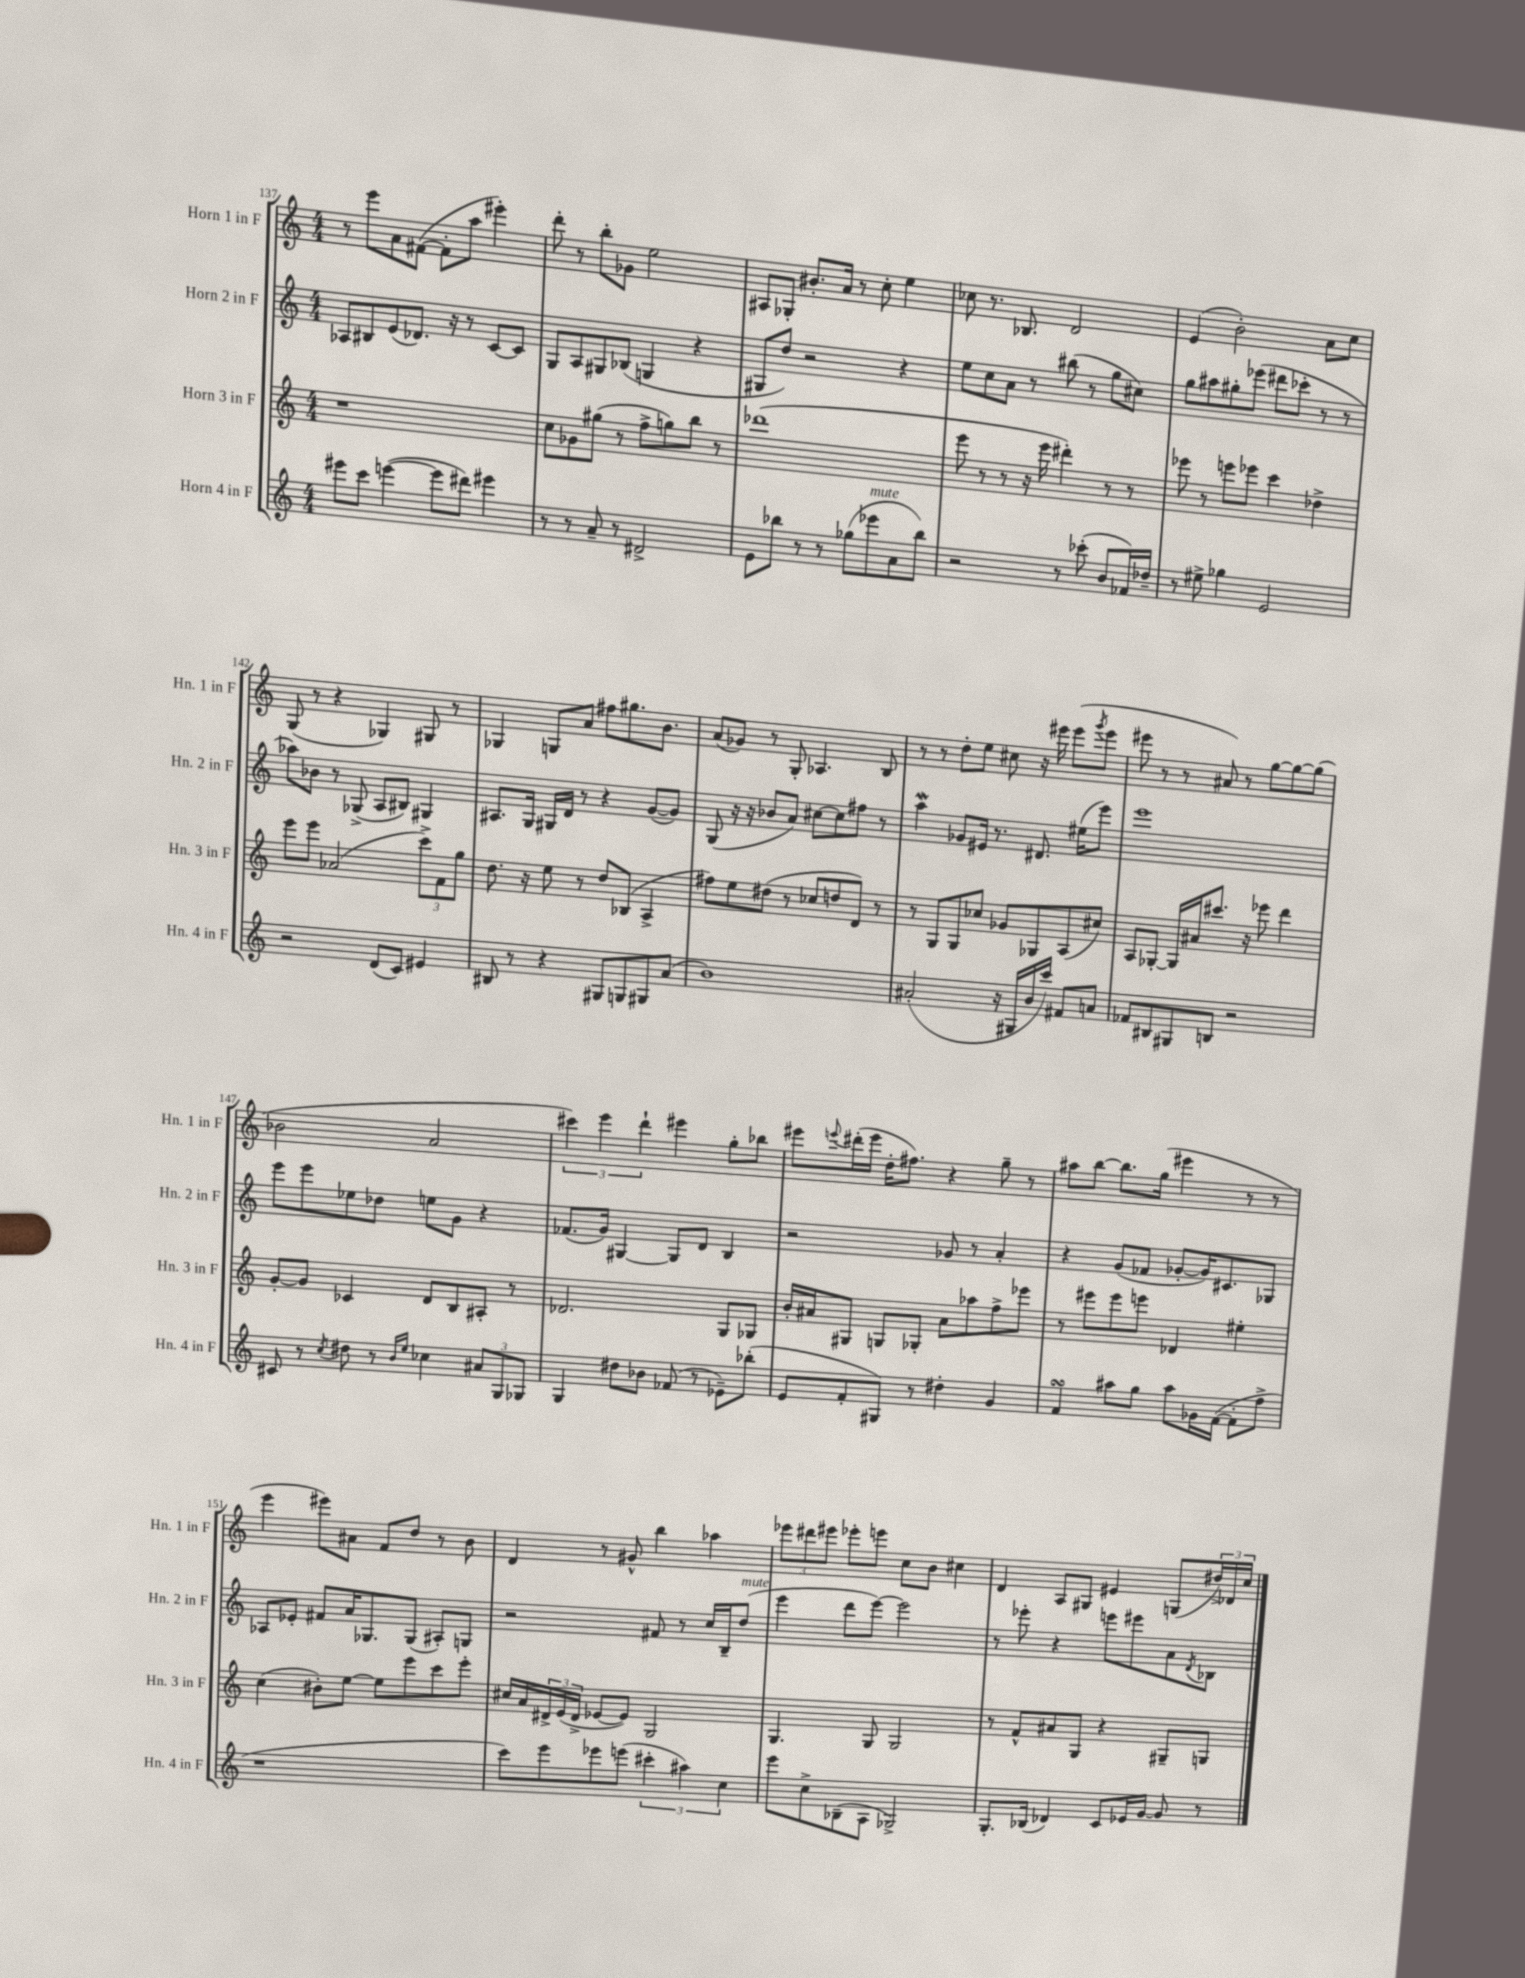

**kern	**kern	**kern	**kern
*part4	*part3	*part2	*part1
*staff4	*staff3	*staff2	*staff1
*I"Horn 4 in F	*I"Horn 3 in F	*I"Horn 2 in F	*I"Horn 1 in F
*I'Hn. 4 in F	*I'Hn. 3 in F	*I'Hn. 2 in F	*I'Hn. 1 in F
*clefG2	*clefG2	*clefG2	*clefG2
*k[]	*k[]	*k[]	*k[]
*M4/4	*M4/4	*M4/4	*M4/4
=137	=137	=137	=137
8eee#X\L	1r	8A-X/L	8r
8ccc\J	.	8B#X/	8eee\L
([4eeen\	.	(8e/	8a\
.	.	8.d-X/J)	([8f#X\J
8eee\L]	.	.	8f#'\L]
.	.	16r	.
8ddd#X\J)	.	8r	8aa\J
4eee#X\	.	[8c/L	4eee#X'\)
.	.	8c/J]	.
=138	=138	=138	=138
8r	8cc\L	8G/L	8ddd'\
8r	8g-X\	8A/	8r
8a~/	(8gg#X\J	8G#X/	8bb'\L
8r	8r	(8B-X/J	8g-X\J
2d#X^/	8ff^\L	4Gn/	2ee\
.	8ggn\)	.	.
.	8bb\J	4r	.
.	8r	.	.
=139	=139	=139	=139
8e\L	(1ddd-X	8G#X/L	8A#X/L
8bb-X\J	.	8dd/J)	8G-X'/J
8r	.	2r	8.b#X'/L
8r	.	.	.
.	.	.	16a/Jk
(8gg-X\L	.	.	8r
!LO:TX:a:i:t=mute	!	!	!
8eee-X\	.	.	8cc'\
8a\	.	4r	4ee\
8bb-\J)	.	.	.
=140	=140	=140	=140
2r	8eee\	8ee\L	8cc-X\
.	8r	8cc\	8.r
.	8r	8a\J	.
.	.	.	8.B-X/
.	16r	8r	.
.	16eee\	.	.
8r	4ddd#X'\)	(8bb#X\	2d/
(8ccc-X'\	.	8r	.
8b/L	8r	8gg\L	.
16f-X/L)	8r	8cc#X\J)	.
16dd-X~/JJ	.	.	.
=141	=141	=141	=141
8r	8eee-X\	8gg\L	(4e/
8ee#X^\	8r	8aa#X\	.
4gg-X\	8eeen\L	8gg#X'\	2b'\)
.	8eee-X\J	(8eee-X\J	.
2e/	4ccc\	8ddd#X\L	.
.	.	8ccc-X'\J	.
.	4dd-X^\	8r	8a\L
.	.	8r	8cc\J
!!LO:LB:g=z
=142	=142	=142	=142
2r	8eee\L	8aa-X\L)	(8G/
.	8eee\J	8b-X\J	8r
.	(2a-X/	8r	4r
.	.	(8G-X^/	.
(8d/L	.	8A/L	4G-X/)
8c/J)	.	8B#X/J)	.
4e#X/	12ccc^\L)	4G#X/	8G#X/
.	12f\	.	.
.	.	.	8r
.	12gg\J	.	.
=143	=143	=143	=143
8B#X/	8.dd\	8.A#X/L	4G-X/
8r	.	.	.
.	16r	16G/Jk	.
4r	8ee\	16G#X/LL	8Gn/L
.	.	16d/JJ	.
.	8r	8r	8a/J
8G#X/L	8dd/L	4r	8ff#X\L
8Gn/	(8B-X/J	.	8.gg#X\
8G#X/	4A^/	([8g/L	.
.	.	.	8.b\J
(8a/J	.	8g/J])	.
=144	=144	=144	=144
1b)	8ff#X\L)	(8G/	(8a/L
.	8ee\	16r	8g-X/J)
.	.	16r	.
.	(8dd#X\J	8b-X/L	8r
.	8r	8a/J)	8G'/
.	8cc-X/L	[8cc#X\L	4.A-X/
.	8ddn/	8cc#\]	.
.	8d/J)	8ff#X\J	.
.	8r	8r	8B/
=145	=145	=145	=145
(2a#X'/	8r	4aaW\	8r
.	8G/L	.	8r
.	8G/	8g-X/L	8dd'\L
.	8cc-X/J	16e#X/Jk	8ee\J
.	.	8.r	.
16r	8g-X/L	.	8cc#X\
16G#X/LL	.	.	.
16b/	8G-X/	8.d#X/	16r
16ccc/JJ)	.	.	16eee#X\
8f#X/L	(8A/	.	(8eee#\L
.	.	(16ee#X\KL	.
.	.	.	8qggg/
8an/J	8cc#X/J)	8eee\J)	8eee#\J
=146	=146	=146	=146
8f-X/L	8A/L	1eee	8eee#X\
8B#X/	[8G-X'/J	.	8r
8G#X/	16G-/LL]	.	8r
.	16a#X/J	.	.
8Bn/J	8.ccc#X/J	.	8a#X/)
2r	.	.	8r
.	16r	.	.
.	8eee-X\	.	[8gg\L
.	4ddd\	.	8gg\_
.	.	.	(8gg\J]
!!LO:LB:g=z
=147	=147	=147	=147
8c#X/	[8g'/L	8eee\L	2b-X\
8r	8g/J]	8eee\	.
8qcc/	.	.	.
8dd#X\	4c-X/	8ee-X\	.
8r	.	8dd-X\J	.
16qqb/LL	.	.	.
16qqee/JJ	.	.	.
4cc-X\	8d/L	8een\L	2a/
.	8B/	8g\J	.
12a#X/L	8A#X'/J	4r	.
12G/	.	.	.
.	8r	.	.
12G-X/J	.	.	.
=148	=148	=148	=148
4G/	2.d-X/	(8.f-X/L	6ccc#X\)
.	.	.	6eee\
.	.	16g/Jk)	.
8dd#X\L	.	[4G#X/	.
.	.	.	6ddd`\
8b-X\J	.	.	.
(8f-X/	.	8G#/L]	4eee#X\
8r	.	8d/J	.
8e-X~\L)	8G/L	4B/	8gg'\L
(8bb-X'\J	8G-X/J	.	8bb-X\J
=149	=149	=149	=149
8e/L	16b'/LL	2r	8eee#X\L
.	16a#X/J	.	.
.	.	.	8qqeeen/
8f'/	8G#X/J	.	(16ddd#X'\L
.	.	.	16eee\JJ
8G#X/J)	8Gn/L	.	16dd'\KL
.	.	.	8.ff#X\J)
8r	8G-X'/J	.	.
4dd#X'\	8a#\L	8g-X/	4r
.	8aa-X\	8r	.
4g/	8ff^\	4a'/	8gg~\
.	8eee-X\J	.	8r
=150	=150	=150	=150
4fsSSs/	8r	4r	8aa#X\L
.	8eee#X\L	.	[8bb\J
8aa#X\L	8eee#\	(8g/L	8.bb\L]
8gg\J	8eeen\J	8f-X/J	.
.	.	.	(16gg\Jk
8aa#\L	4d-X/	[8g-X'/L	4eee#X\
16g-X\L	.	16g-/K])	.
([16f\JJ	.	8.c#X/	.
8f'\L]	4ee#X'\	.	8r
8ff^\J	.	8G-X/J	8r
!!LO:LB:g=z
=151	=151	=151	=151
1r	(4cc\	8A-X/L	4eee\
.	.	8e-X'/J	.
.	8b#X'\L)	8f#X/L	8eee#X\L)
.	[8ee\J	16a/K	8a#X\J
.	.	8.G-X/	.
.	8ee\L]	.	8f/L
.	8eee\	(8G-/J	8dd/J
.	8ccc\	8A#X'/L)	8r
.	8eee'\J	8Gn/J	8b\
=152	=152	=152	=152
8ccc\L)	16cc#X/LL	2r	4d/
.	16a/	.	.
8eee\	24d#X^/	.	.
.	(24e/	.	.
.	24d#^/JJ	.	.
8eee-X\	[8e-X/L	.	8r
(8eeen\J	8e-/J])	.	8g#X^^/
6ccc#X'\	2G/	8f#X/	4bb\
.	.	8r	.
6aa#X\)	.	.	.
.	.	16cc/LL	4aa-X\
.	.	16B~/J	.
6cc\	.	.	.
!	!	!LO:TX:a:i:t=mute	!
.	.	(8dd/J	.
=153	=153	=153	=153
8eee\L	4.G/	4eee\	12eee-X\L
.	.	.	12ddd#X\
8cc^\	.	.	.
.	.	.	12eee#X\J
(8B-X~\	.	8ddd\L	8eee-X'\L
8A\J	8G/	[8eee\J)	8eeen\J
2G-X^/)	2G/	2eee\]	8cc\L
.	.	.	8b\J
.	.	.	4cc#X\
=154	=154	=154	=154
8.G'/L	8r	8r	4d/
.	8f^^/L	8eee-X'\	.
(16B-X/Jk	.	.	.
4d-X/)	8a#X/	4r	8A/L
.	8G/J	.	8G#X/J
8c/L	4r	8eeen\L	4e#X/
16e-X/L	.	8eee#X\	.
[16g/JJ	.	.	.
8g/]	8G#X~/L	8a\	(8Gn/L
.	.	8qd/	.
8r	8Gn/J	8B-X\J	24dd#X^/L)
.	.	.	24d-X/
.	.	.	24cc/JJ
==	==	==	==
*-	*-	*-	*-
